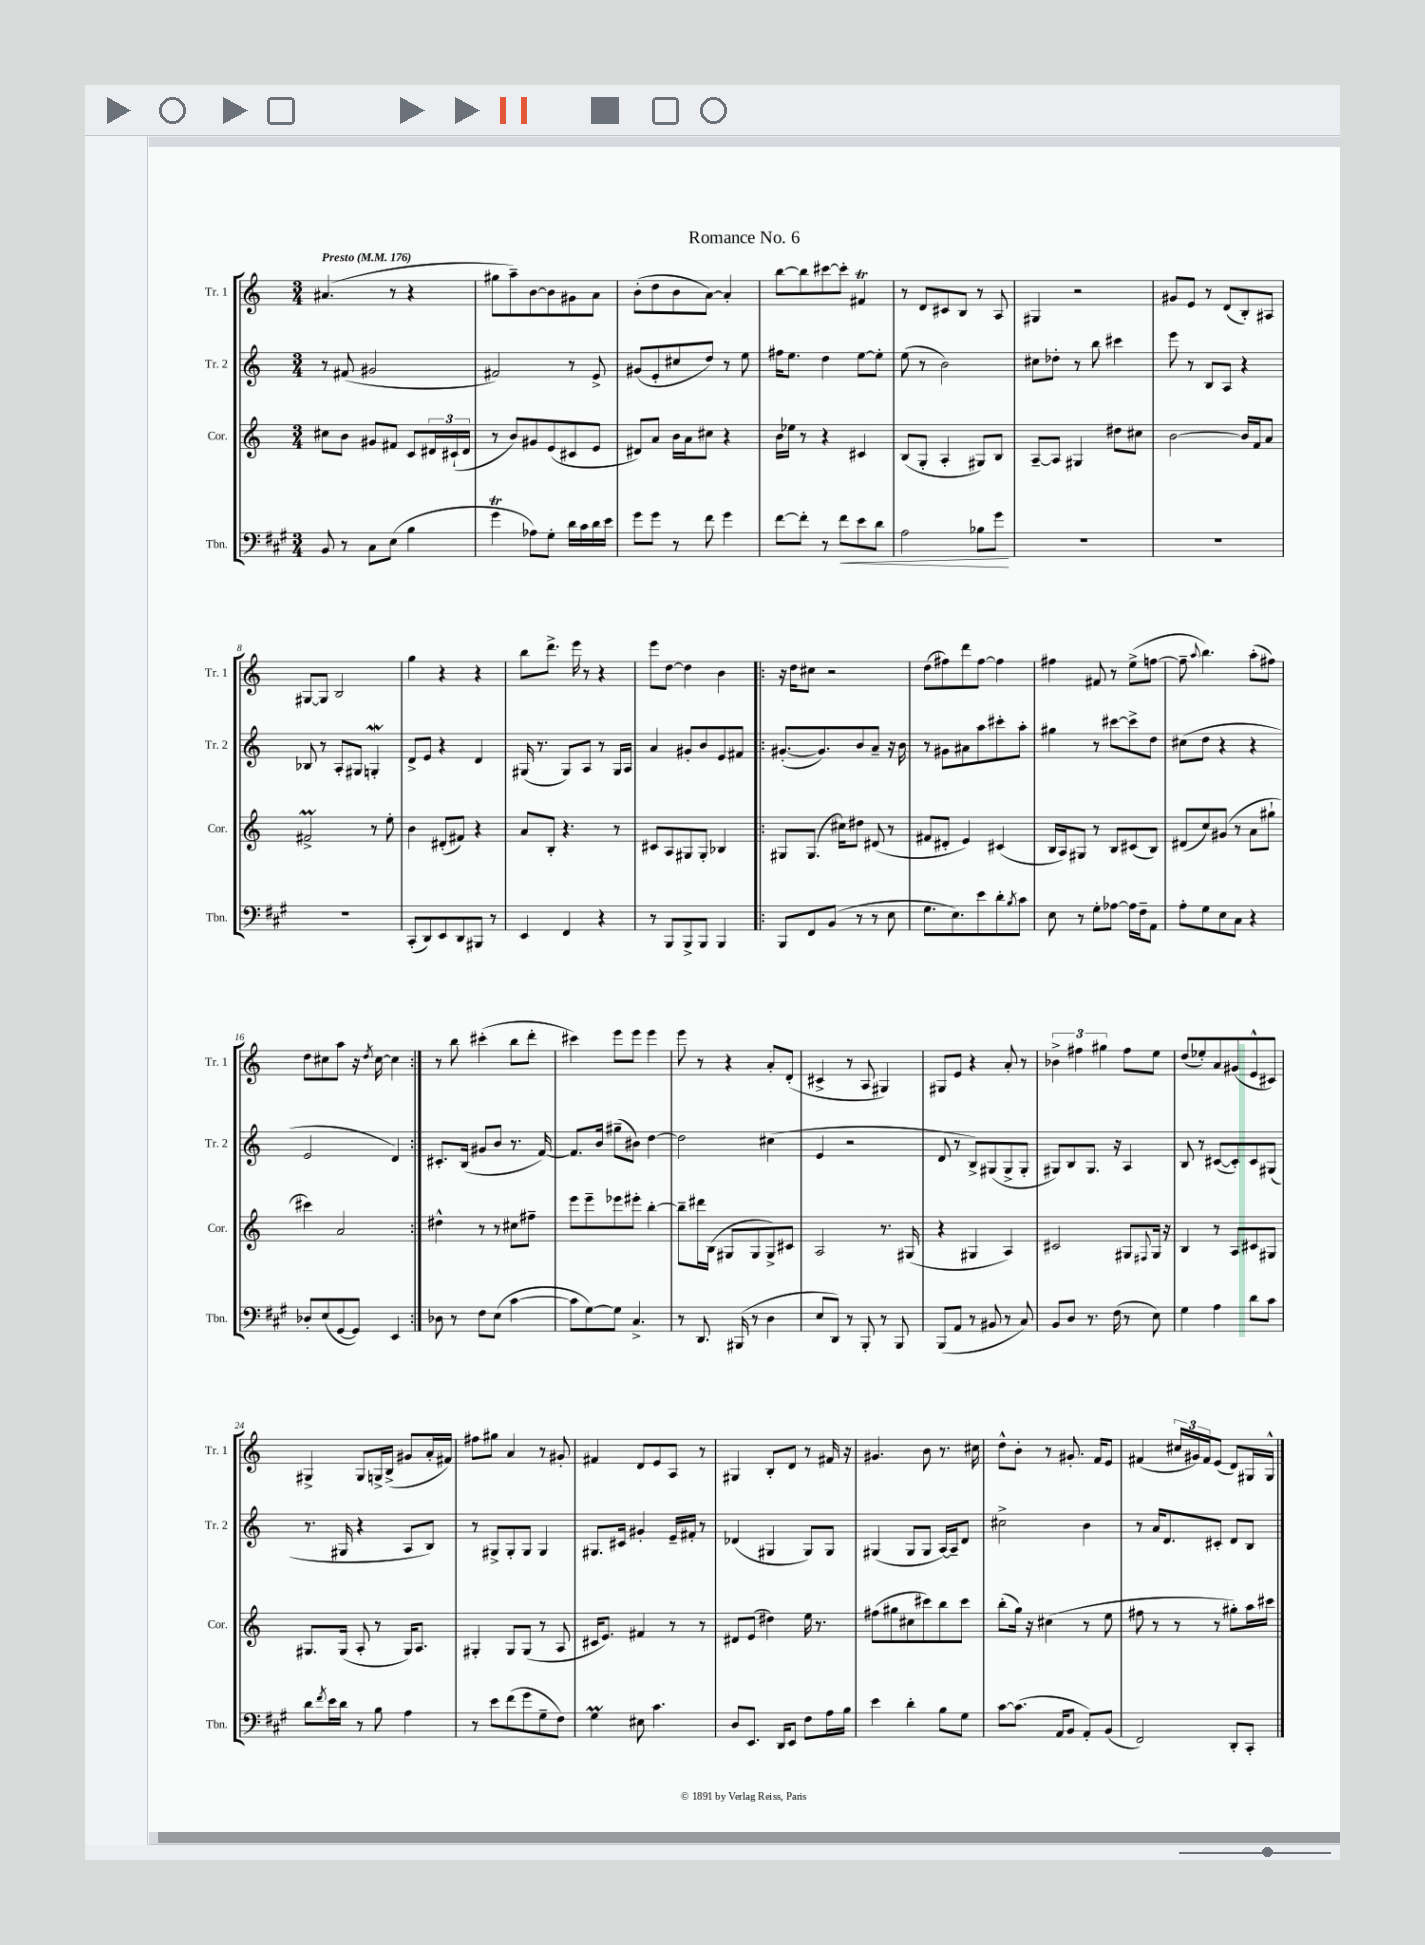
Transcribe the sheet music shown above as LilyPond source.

\header { title = "Romance No. 6" }
<<
\new StaffGroup <<
\new Staff = "s0" \with { instrumentName = "Tr. 1" shortInstrumentName = "Tr. 1" } {
    \clef treble \key c \major \numericTimeSignature \time 3/4 \tempo "Presto" 4 = 176
    ais'4.( r8 r4 |
    gis''8 a''8--) b'8~ b'8 gis'8 a'8 |
    b'8-.( d''8 b'8 a'8~) a'4-. |
    b''8~ b''8 cis'''8~ cis'''8-. fis'4\trill |
    r8 d'8 cis'8 b8 r8 a8 |
    gis4 r2 |
    gis'8 e'8 r8 d'8( b8-.) ais8 |
    gis8~ gis8 b2 |
    g''4 r4 r4 |
    b''8 d'''8.-> e'''16 r8 r4 |
    e'''8 d''8~ d''4 b'4 |
    \repeat volta 2 { r16 d''16 cis''8 r2 |
    d''8( fis''8) d'''8 fis''8~ fis''4 |
    fis''4 fis'8 r8 e''8->( f''8~ |
    f''8-- \appoggiatura { a''8 } b''4.) a''8-.( fis''8) |
    d''8 cis''8 a''8 r16 \acciaccatura { d''8 } cis''16~ cis''4 | }
    r8 b''8 cis'''4-.( b''8 d'''8-. |
    cis'''4) e'''8 e'''8 e'''4 |
    e'''8 r8 r4 a'8-. d'8-.( |
    cis'4-> r8 a8 gis4) |
    gis8 e'8 r4 a'8-. r8 |
    \tuplet 3/2 { bes'4-> fis''4 gis''4 } fis''8 e''8 |
    d''8( ees''8-.) a'8 gis'8( e'8-^ cis'8) |
    gis4-> gis8 g16-> b16->( gis'8 a'16-. fis'16) |
    fis''8 gis''8 a'4 r8 gis'8-. |
    fis'4 d'8 e'8 a8 r8 |
    gis4 b8-. d'8 r8 fis'16 r16 |
    gis'4. b'8 r8. cis''16 |
    d''8-^ b'8-. r8 gis'8.-. f'16 e'8 |
    fis'4( \tuplet 3/2 { cis''16 gis'16) fis'16 } e'8( d'8) gis16 gis16-^ \bar "|." |
}
\new Staff = "s1" \with { instrumentName = "Tr. 2" shortInstrumentName = "Tr. 2" } {
    \clef treble \key c \major \numericTimeSignature \time 3/4
    r8 fis'8( gis'2 |
    fis'2) r8 e'8-> |
    gis'8( e'8-. cis''8 d''8) r8 e''8 |
    fis''16 e''8. d''4 e''8~ e''8-. |
    e''8( r8 b'2) |
    cis''8 des''8-. r8 b''8 cis'''4 |
    e'''8 r8 b8 a8 r4 |
    bes8 r8 a8-. gis8 g4-.\mordent |
    d'8-> e'8 r4 d'4 |
    gis16( r8. gis8) a8 r8 gis16 a16 |
    a'4 gis'8-. b'8 e'8 fis'8 |
    \repeat volta 2 { gis'8.~-.( gis'8.) b'8 a'8-- r16 b'16 |
    r8 gis'8 ais'8 a''8 cis'''8-. a''8-. |
    gis''4 r8 cis'''8~ cis'''8-> d''8 |
    cis''8( d''8 r4 r4 |
    e'2 d'4) | }
    cis'8.-. b16( gis'8 b'8 r8. f'16~) |
    f'8. b'16 gis''8--( bis'8) d''4~ |
    d''2 cis''4( |
    e'4 r2 |
    d'8 r8 b8->) gis8( gis8-> gis8-. |
    gis8) b8 gis8. r16 a4 |
    b8 r8 cis'8~( cis'8-.) cis'8 gis8( |
    r8. gis16 r4 a8 b8) |
    r8 gis8-> gis8-. gis8 gis4 |
    gis8. cis'16 gis'4-. e'16-- fis'16-. r8 |
    des'4( gis4 gis8) gis8 |
    gis4( gis8 gis8 a16~) a16-- d'8 |
    cis''2-> b'4 |
    r8 a'16 d'8. cis'8-. d'8 b8 \bar "|." |
}
\new Staff = "s2" \with { instrumentName = "Cor." shortInstrumentName = "Cor." } {
    \clef treble \key c \major \numericTimeSignature \time 3/4
    cis''8 b'8 gis'8 fis'8 c'8 \tuplet 3/2 { dis'16 cis'16-!( dis'16 } |
    r8 b'8) gis'8 e'8( cis'8 e'8 |
    dis'8) a'8 b'16 a'16 cis''8 r4 |
    b'16 ees''16 r8 r4 cis'4 |
    b8( g8-. a4-. gis8) b8 |
    a8~-- a8 gis4 dis''8 cis''8 |
    b'2~ b'16 f'16 a'8 |
    fis'2->\prall r8 e''8-. |
    b'4 dis'8-.( fis'8) r4 |
    a'8 b8-. r4. r8 |
    cis'8 a8 gis8 gis8-. bes4 |
    \repeat volta 2 { gis8 gis8.( cis''16) dis''8 dis'8( r8 |
    fis'8 dis'8-. e'4) cis'4( |
    b16 a16) gis8 r8 b8 cis'8( b8) |
    dis'8( c''8) gis'8( r8 a'8 gis''8-! |
    cis'''4) a'2 | }
    dis''4-^ r8 r8 cis''8 fis''8-- |
    e'''8 e'''8-- ees'''8 eis'''8-. b''4~-. |
    b''8-- dis'''16 b16( gis8 gis8 gis8->) cis'8 |
    a2 r8. gis16( |
    r4 gis4 a4) |
    cis'2 gis8 \appoggiatura { fis8 } gis16 r16 |
    b4 r8 a8 cis'8 gis8 |
    gis8. gis16( a8-. r8 gis16) a8. |
    gis4-. gis8 gis8( r8 a8 |
    cis'16 e'8.) fis'4 r8 r8 |
    dis'8 e'8( dis''4) e''16 r8. |
    fis''8( gis''8 cis''8 cis'''8) b''8 cis'''8 |
    b''8-.( g''16) r16 cis''4( r8 e''8 |
    fis''8 r8 r8 r8 gis''8-.) a''16 cis'''16 \bar "|." |
}
\new Staff = "s3" \with { instrumentName = "Tbn." shortInstrumentName = "Tbn." } {
    \clef bass \key a \major \numericTimeSignature \time 3/4
    b,8 r8 cis8 e8( b4 |
    gis'4\trill aes8) gis8-. d'16 cis'16 d'16 e'16 |
    gis'8 gis'8 r8 fis'8 gis'4 |
    fis'8~ fis'8-. r8 fis'8\< e'8 d'8 |
    a2 bes8 gis'8\! |
    R2. |
    R2. |
    R2. |
    cis,8-.( d,8) e,8 d,8 bis,,8 r8 |
    e,4 fis,4 r4 |
    r8 b,,8 b,,8-> b,,8 b,,4 |
    \repeat volta 2 { b,,8 fis,8 b,8( r8 r8 e8 |
    gis8. e8.) e'8 d'8-. \acciaccatura { b8 } cis'8 |
    e8 r8 gis8-. aes8~ aes16 fis16-- a,8 |
    a8-. gis8 e8 cis8 r4 |
    des8-. e8( gis,8~ gis,8) e,4 | }
    des8 r8 fis8 e8( cis'4~ |
    cis'8 gis8~) gis8 cis4.-> |
    r8 d,8. bis,,16( r8 d4 |
    e8 d,8) r8 b,,8-. r8 b,,8 |
    b,,8( a,8 r8 bis,8 r8 cis8) |
    b,8 d8 r8. fis16( r8 e8) |
    gis4 a4 d'8 cis'8 |
    d'8 \acciaccatura { fis'8 } e'16 d'16 r8 b8 a4 |
    r8 e'8 fis'8( gis'8 gis8-- fis8) |
    gis4\prall eis8 cis'4. |
    d8 e,8. d,16 e,8 fis8 a16 b16 |
    e'4 d'4-. b8 gis8 |
    cis'8~ cis'8.( a,16 b,8 a,8-.) b,8( |
    fis,2) d,8-. cis,8-. \bar "|." |
}
>>
>>
